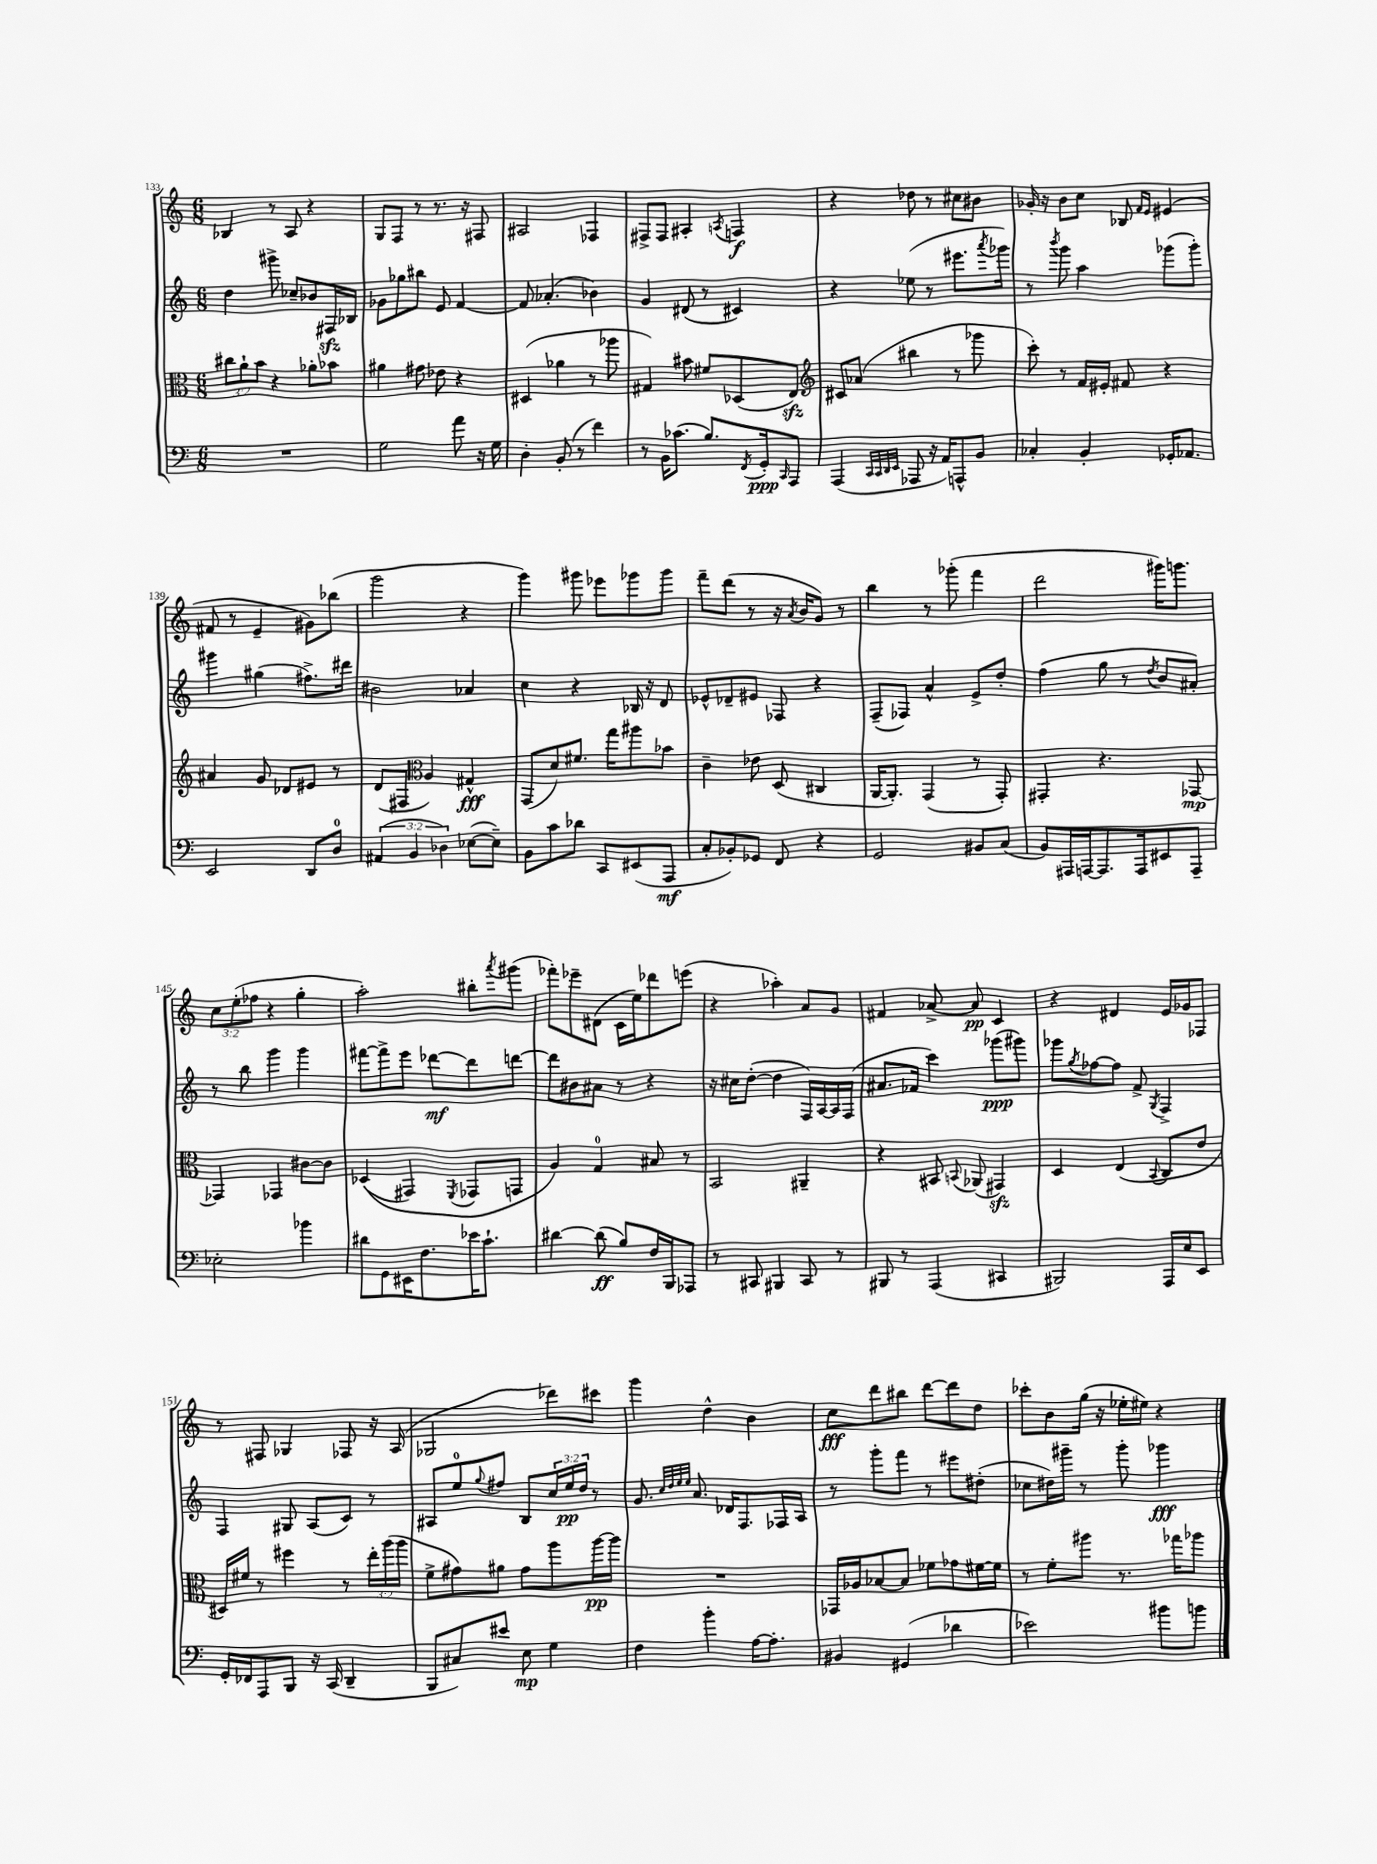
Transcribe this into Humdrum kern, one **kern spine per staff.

**kern	**kern	**kern	**kern
*staff4	*staff3	*staff2	*staff1
*clefF4	*clefC3	*clefG2	*clefG2
*k[]	*k[]	*k[]	*k[]
*M6/8	*M6/8	*M6/8	*M6/8
2.r	12cc#	4dd	4B-
.	12a`	.	.
.	12b	.	.
.	4r	8ggg#^	8r
.	.	8cc-~	8A
.	8a-'	8b-	4r
.	8b-	16F#	.
.	.	16B-	.
=	=	=	=
2G	4a#	8g-	8G
.	.	8gg-	8F
.	8g#	8bb#	8r
.	8e-	8e	8.r
8a	4r	[4f	.
.	.	.	16r
16r	.	.	8F#
16G	.	.	.
=	=	=	=
4D'	(4D#	8f]	2A#
.	.	(4.a-'	.
(8BB'	4a-	.	.
8r	.	.	.
4f)	8r	4b-)	4F-
.	8aa-	.	.
=	=	=	=
8r	4G#)	4g	8F#^
16BB	.	.	8F#
(8.c-	.	.	.
.	8b#	(8d#	4A#'
8.B)	8f#	8r	.
.	.	.	8qA
.	(8D-	4c#)	4F
8qFF	.	.	.
16GG'	.	.	.
16qqCC	.	.	.
8AAA	8E)	.	.
=	=	=	=
*	*clefG2	*	*
(4AAA	8c#	4r	4r
.	(8a-	.	.
32qqCC	.	.	.
32qqCC	.	.	.
32qqDD	.	.	.
32qqEE	.	.	.
8AAA-	4bb#	(8ee-	8dd-
16r	.	8r	8r
16AA)	.	.	.
8AAA^^	8r	8.eee#	8cc#
8BB	8ggg-	.	8b#
.	.	8qaaa	.
.	.	16ggg-)	.
=	=	=	=
4C-'	8ccc')	8r	16g-'
.	.	.	16r
.	.	8qbbb	.
.	8r	8ggg	8b
4BB'	16f	4aa	8cc
.	16e#'	.	.
.	8f#	.	8B-
.	.	.	16qqf
.	.	.	16qqe
16GG-'	4r	(8ggg-	(4e#
8.AA-	.	.	.
.	.	8ggg-')	.
=	=	=	=
2EE	4a#	4ggg#	8f#
.	.	.	8r
.	8g	(4gg#	4e~
.	8d-	.	.
8DD	8e#	8.ff#^)	8g#)
8D	8r	.	(8bb-
.	.	16ddd#	.
=	=	=	=
(6AA#	(8d	2b#	2ggg
.	8F#	.	.
6BB	.	.	.
*	*clefC3	*	*
.	4A)	.	.
6D-)	.	.	.
([8E-	4G#^^	4a-	4r
8E-~])	.	.	.
=	=	=	=
8BB	(8GG	4cc	4ggg)
8c	8d)	.	.
8d-	8.f#	4r	8ggg#
8CC	.	.	8eee-
.	16gg	.	.
(8EE#	8aa#	16B-	8ggg-
.	.	16r	.
8AAA	8b-	8d	8ggg-
=	=	=	=
8C'	4c~	8e-^^	8fff~
8BB-')	.	8d-~	(8ddd
8GG-	8e-	8e#	8r
8FF	(8D	8F-	16r
.	.	.	8qa
.	.	.	16b
4r	4C#	4r	8g)
.	.	.	8r
=	=	=	=
2GG	[16AA	(8F~	4bb
.	8.AA'])	.	.
.	.	8F-)	.
.	(4GG	4a^^	8r
.	.	.	(8ggg-'
8BB#	8r	8e^	4fff
(8C	8GG')	8dd'	.
=	=	=	=
8BB)	4GG#'	(4ff	2ddd
16AAA#	.	.	.
[16AAA	.	.	.
8.AAA]	4.r	8gg	.
.	.	8r	.
16AAA	.	.	.
.	.	8qdd	.
8EE#	.	8b	16ggg#)
.	.	.	8.ggg
8AAA~	[8GG-	8a#')	.
=	=	=	=
2E-'	4GG-]	8r	12cc
.	.	.	(12ee'
.	.	8bb	.
.	.	.	12ff-
.	4GG-	4ggg	4r
4b-	[8c#	4ggg	4gg'
.	8c#]	.	.
=	=	=	=
8d#	&((4D-	[8fff#	2aa')
8GG	.	8fff#^]	.
16EE#	4GG#)	8eee	.
8.F	.	.	.
.	.	[8ddd-	.
.	8qFF	.	.
16e-	8GG-	8ddd-]	8bb#'
8.c`	.	.	.
.	.	.	8qaaa
.	8GG	[8ddd	(8ggg#
=	=	=	=
[4d#	4A&)	8ddd]	8fff-')
.	.	8b#	8eee-~
(8d#]	4G	8a#	(8d#
8B)	.	8r	16c
.	.	.	16ee)
16F	8B#	4r	8ddd-
16BBB	.	.	.
8AAA-	8r	.	(8eee
=	=	=	=
8r	2BB	16r	4r
.	.	16cc#	.
8CC#	.	([8dd'	.
4BBB#	.	4dd]	4aa-')
8CC#	4AA#~	16F)	8a
.	.	[16A	.
8r	.	16A]	8g
.	.	(16F	.
=	=	=	=
8BBB#	4r	8.a#	4f#
8r	.	.	.
.	.	16f-	.
(4AAA	8BB#	4ccc)	[8a-^
.	8qqBB	.	.
.	(8AA-	.	8a-]
4CC#	4GG#)	(8ggg-	4c
.	.	8ggg#)	.
=	=	=	=
2BBB#)	4D	8ggg-	4r
.	.	8qgg	.
.	.	[8ff-	.
.	(4E	8ff-]	4d#
.	.	8f^	.
.	8qqBB	8qG	.
16AAA	8C	4F^	16e
16E	.	.	16g-
8EE	8e	.	8F-
=	=	=	=
16GG'	16D#)	4F	8r
16FF-	16f#	.	.
8AAA	8r	.	8F#
8BBB	4ff#	8G#	4G-
16r	.	(8A	.
(16CC	.	.	.
4DD~	8r	8c)	8F-
.	24ee'	8r	16r
.	(24aa	.	.
.	.	.	(16A
.	24aa	.	.
=	=	=	=
8BBB	8f^	8A#	2G-
8C#)	8g#)	8ee	.
.	.	8qqgg	.
8e#	8a#	8ff#	.
8E	8g#	8B	.
4G	8aa	24cc	8ddd-)
.	.	24ee	.
.	.	24dd	.
.	[16aa	8r	8ccc#
.	16aa]	.	.
=	=	=	=
4F	2.r	8.g	4ggg
.	.	32qqcc	.
.	.	32qqdd	.
.	.	32qqee	.
.	.	32qqee	.
.	.	8.a	.
4b'	.	.	4dd^^
.	.	16d-	.
.	.	8.F	.
[16A	.	.	4b
8.A']	.	.	.
.	.	16F-	.
.	.	16A	.
=	=	=	=
4BB#	16GG-	8r	8cc
.	16A-	.	.
.	[8B-	8ggg'	8ddd
(4GG#	8B-]	8fff	8bb#
.	8f-	8r	[8ddd
4d-	8g-	8eee#	8ddd]
.	[16f#	(8dd#'	8dd
.	16f#]	.	.
=	=	=	=
2e-)	8r	8cc-	8ccc-'
.	8f'	16dd#)	8b
.	.	16ggg#~	.
.	8aa#	8r	(16gg
.	.	.	16r
.	8.r	8ggg#'	16ee-'
.	.	.	16ee#)
8b#	.	4ggg-	4r
.	16gg-	.	.
8b	8aa-	.	.
==	==	==	==
*-	*-	*-	*-
